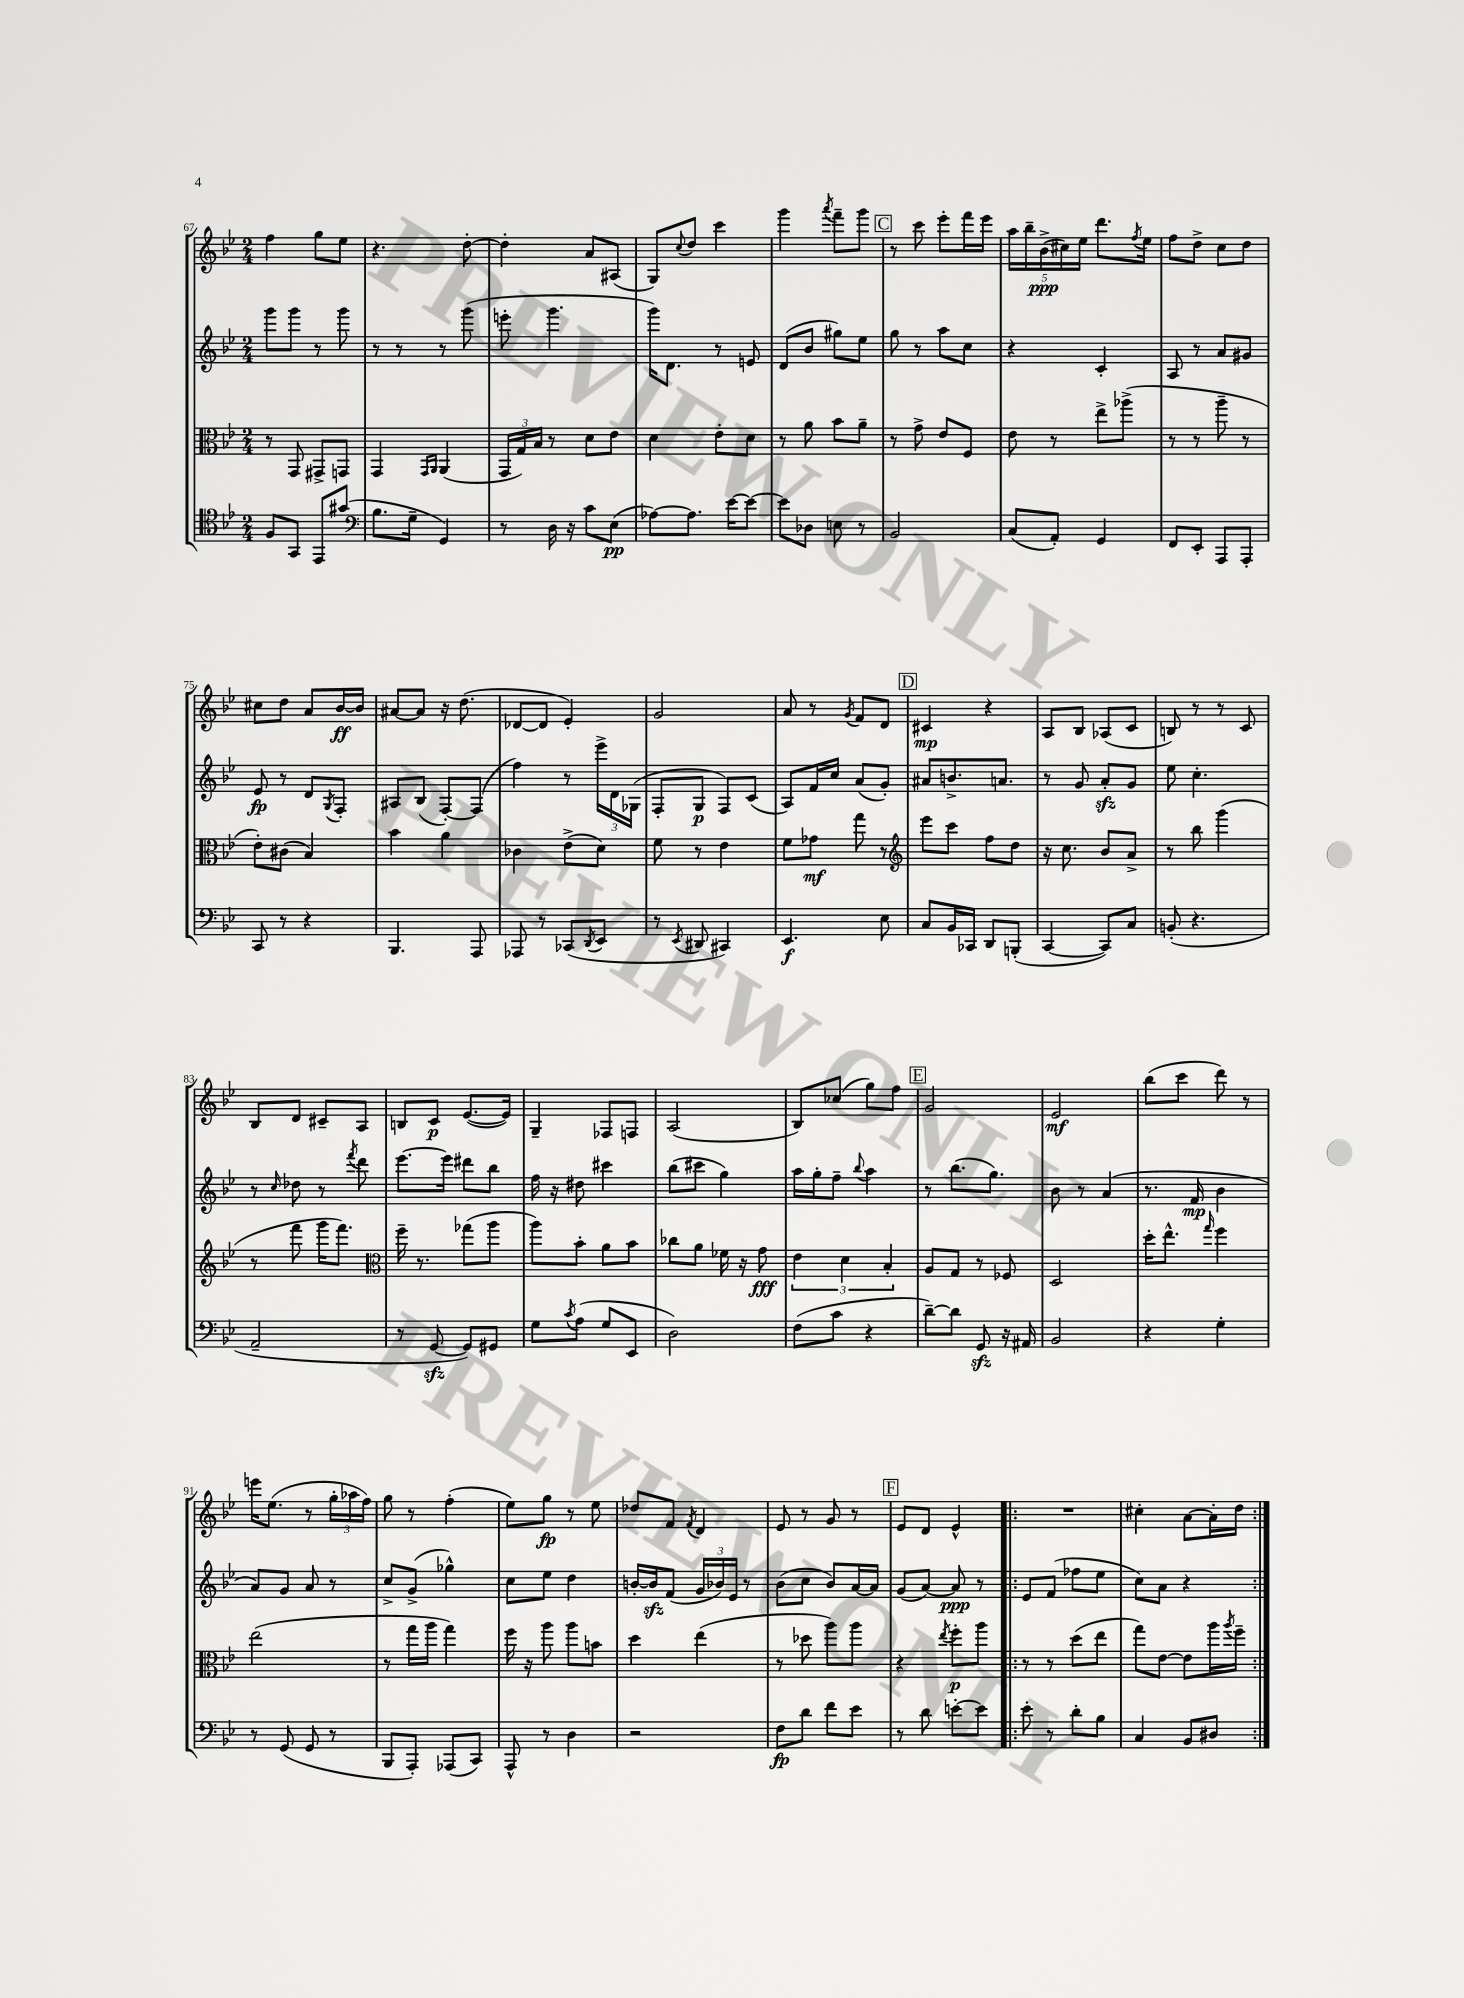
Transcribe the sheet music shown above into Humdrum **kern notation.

**kern	**kern	**kern	**kern
*staff4	*staff3	*staff2	*staff1
*clefC4	*clefC3	*clefG2	*clefG2
*k[b-e-]	*k[b-e-]	*k[b-e-]	*k[b-e-]
*M2/4	*M2/4	*M2/4	*M2/4
8F	8r	8ggg	4ff
8GG	8GG	8ggg	.
8EE-	8GG#^	8r	8gg
(8g#	8GG	8ggg	8ee-
=	=	=	=
*clefF4	*	*	*
8.B-	4GG	8r	4.r
.	.	8r	.
16G~	.	.	.
.	16qqGG	.	.
.	16qqAA	.	.
4GG)	(4AA	8r	.
.	.	(8ggg	[8dd'
=	=	=	=
8r	24GG	8eee'	4dd']
.	24G)	.	.
.	24B-	.	.
16D	8r	4.ggg	.
16r	.	.	.
8c	8d	.	8a
(8E-	8e-	.	(8A#
=	=	=	=
[8A-)	4d	16ggg)	8G)
.	.	8.d	.
.	.	.	8qqcc
8.A-]	.	.	8dd
.	8e-'	8r	4ccc
[16e-	.	.	.
8e-_	8d	8e	.
=	=	=	=
8e-]	8r	(8d	4ggg
8D-	8a	8b-	.
.	.	.	8qaaa
8E	8b-	8gg#)	8fff~
8r	8a~	8ee-	8ggg
=	=	=	=
2BB-	8r	8gg	8r
.	8g^	8r	8ccc
.	8e-	8aa	8eee-'
.	8F	8cc	16fff
.	.	.	16eee-
=	=	=	=
(8C	8e-	4r	20aa
.	.	.	20bb-~
.	.	.	(20b-^
8AA')	8r	.	.
.	.	.	20cc#)
.	.	.	20ee-
4GG	8ee-^	4c'	8.ddd
.	(8aa-^	.	.
.	.	.	8qff
.	.	.	16ee-
=	=	=	=
8FF	8r	8A	8ff
8EE-'	8r	8r	8dd^
8AAA	8aa~	8a	8cc
8AAA'	8r	8g#	8dd
=	=	=	=
8CC	8e-')	8e-	8cc#
8r	(8c#	8r	8dd
4r	4B-)	8d	8a
.	.	8qG	.
.	.	8F'	[16b-
.	.	.	16b-]
=	=	=	=
4.BBB-	4b-	8A#	[8a#
.	.	(8B-	8a#]
.	4a	[8F')	16r
.	.	.	(8.dd
8AAA	.	(8F]	.
=	=	=	=
8AAA-	4c-	4ff)	[8d-
8r	.	.	8d-]
(8CC-	(8e-^	8r	4e-')
8qDD	.	.	.
8EE-	8d)	24eee-^	.
.	.	24d	.
.	.	(24G-	.
=	=	=	=
8r	8f	8F'	2g
8qEE-	.	.	.
8DD#	8r	8G	.
4CC#)	4e-	8F)	.
.	.	(8c	.
=	=	=	=
4.EE-	8f	8A)	8a
.	8g-	16f	8r
.	.	16cc	.
.	.	.	8qg
.	8gg	(8a	8f
8E-	8r	8g')	8d
=	=	=	=
*	*clefG2	*	*
8C	8eee-	8a#	4c#
16BB-	8ccc	8.b^	.
16CC-	.	.	.
8DD	8ff	.	4r
.	.	8.a	.
(8BBB'	8dd	.	.
=	=	=	=
[4CC	16r	8r	8A
.	8.cc	.	.
.	.	8g	8B-
8CC])	8b-	8a'	(8A-
8C	8a^	8g	8c
=	=	=	=
(8BB'	8r	8ee-	8B)
4.r	8bb-	4.cc'	8r
.	(4ggg	.	8r
.	.	.	8c
=	=	=	=
2AA~	8r	8r	8B-
.	.	16qqcc	.
.	8fff	8dd-	8d
.	16ggg	8r	8c#~
.	8.fff)	.	.
.	.	8qfff	.
.	.	8ddd	8A
=	=	=	=
*	*clefC3	*	*
8r	16ff~	[8.eee-	8B
.	8.r	.	.
[8GG	.	.	8c
.	.	16eee-]	.
8GG])	(8gg-	8ddd#	([8.e-
8GG#	8aa	8bb-	.
.	.	.	16e-])
=	=	=	=
8G	8aa)	16ff	4G~
.	.	16r	.
8qc	.	.	.
(8A	8b-'	8dd#	.
8G	8a	4ccc#	8F-
8EE-	8b-	.	8F
=	=	=	=
2D)	8cc-	(8bb-	(2A
.	8a	8ccc#	.
.	16f-	4gg)	.
.	16r	.	.
.	8g	.	.
=	=	=	=
(8F	6e-	16aa	8B-)
.	.	16gg'	.
8c	.	8ff~	(8cc-
.	6d	.	.
.	.	8qqbb-	.
4r	.	4aa	8gg)
.	6B-'	.	.
.	.	.	8ff
=	=	=	=
[8d~)	8A	8r	2g
8d]	8G	(8.bb-	.
8GG	8r	.	.
.	.	8.gg)	.
16r	8F-	.	.
16AA#	.	.	.
=	=	=	=
2BB-	2D	8b-	2e-
.	.	8r	.
.	.	(4a	.
=	=	=	=
4r	16dd'	8.r	(8bb-
.	8.ee-^^	.	.
.	.	.	8ccc
.	.	16f	.
.	16qqgg	.	.
4G'	4ff	4b-	8ddd)
.	.	.	8r
=	=	=	=
8r	(2ee-	8a)	16eee
.	.	.	(8.ee-
(8GG	.	8g	.
8GG	.	8a	8r
8r	.	8r	24gg'
.	.	.	24aa-
.	.	.	24ff)
=	=	=	=
8BBB-	8r	8cc^	8gg
8AAA')	16gg	(8g^	8r
.	16aa	.	.
(8AAA-	4gg)	4gg-^^)	(4ff'
8CC)	.	.	.
=	=	=	=
8AAA^^	16ff	8cc	8ee-)
.	16r	.	.
8r	8aa	8ee-	8gg
4D	8aa	4dd	8r
.	8b	.	8ee-
=	=	=	=
2r	4dd	[16b'	8dd-
.	.	16b]	.
.	.	(8f	8f
.	.	.	8qf
.	(4ee-	24g	4d
.	.	24b-)	.
.	.	24e-	.
.	.	8r	.
=	=	=	=
8F	8r	(8b-	8e-
8d	8dd-	8cc	8r
8f	8aa)	8b-)	8g
8e-	8aa	[16a	8r
.	.	16a]	.
=	=	=	=
8r	4r	(8g	8e-
8d	.	[8a)	8d
.	8qee-	.	.
[8e'	8ff'	8a]	4e-^^
8e]	8aa	8r	.
=!|:	=!|:	=!|:	=!|:
8e-'	8r	8e-	2r
8r	8r	(8f	.
8d'	(8dd	8ff-	.
8B-	8ee-	8ee-	.
=	=	=	=
4C	8gg)	8cc)	4cc#'
.	[8e-	8a	.
8BB-	8e-]	4r	[8a
8D#	16aa	.	16a']
.	8qaa	.	.
.	16ff~	.	16dd
==:|!	==:|!	==:|!	==:|!
*-	*-	*-	*-
